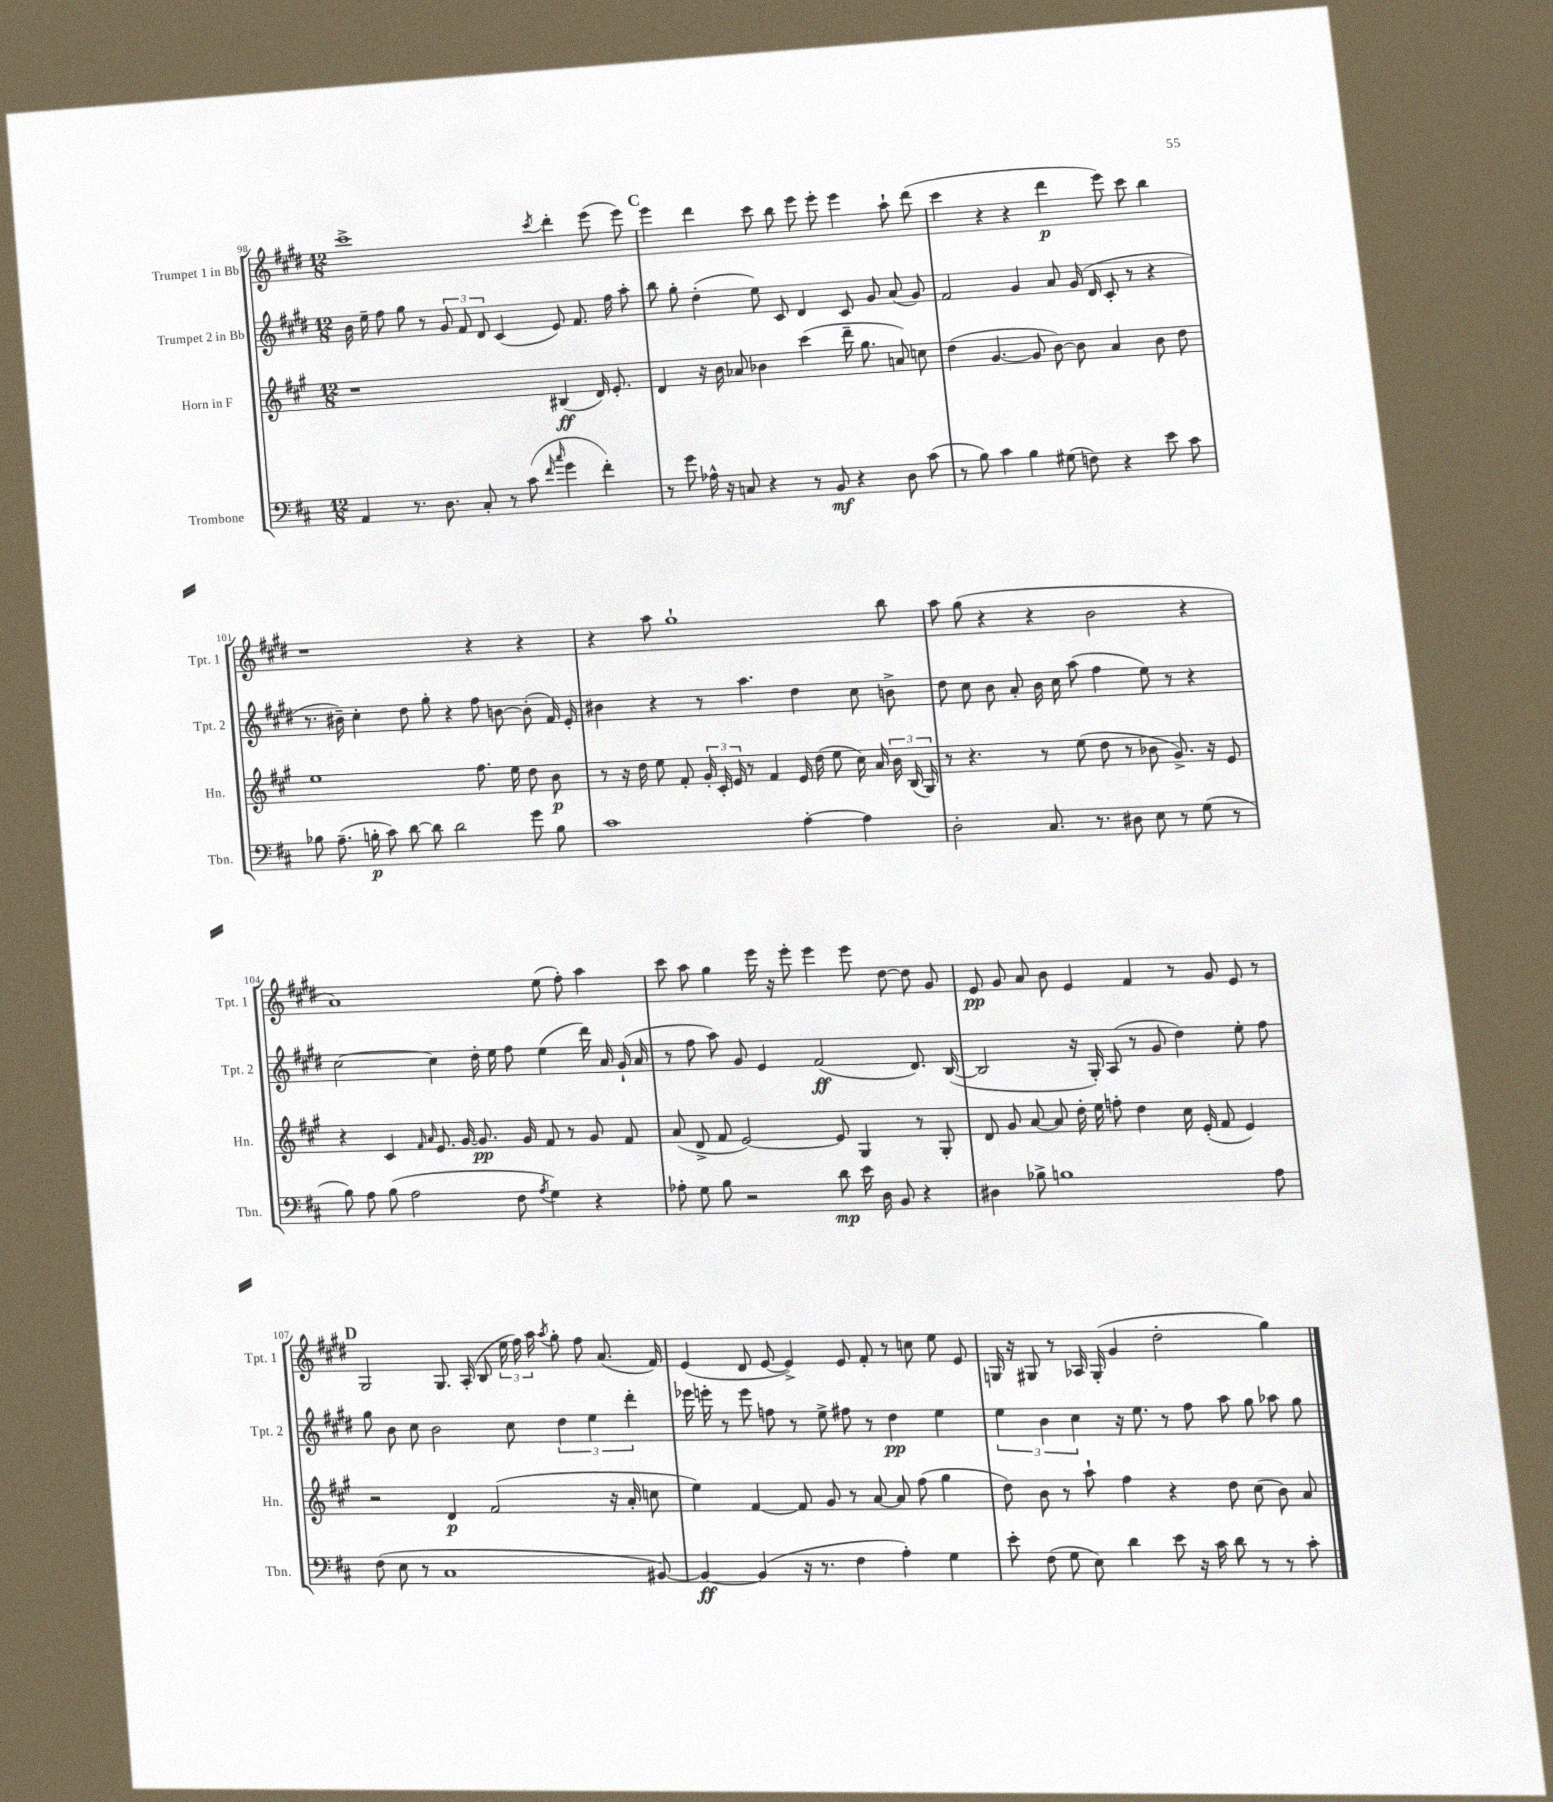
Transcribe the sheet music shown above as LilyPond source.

<<
\new StaffGroup <<
\new Staff = "s0" \with { instrumentName = "Trumpet 1 in Bb" shortInstrumentName = "Tpt. 1" } {
    \clef treble \key e \major \numericTimeSignature \time 12/8
    \autoBeamOff cis'''1-> \acciaccatura { cis'''8 } dis'''4-. e'''8( e'''8) |
    \mark \markup { \bold "C" } e'''4 dis'''4 cis'''8 b''8 e'''8 e'''8-. e'''4 a''8-! dis'''8( |
    cis'''4 r4 r4 dis'''4\p e'''8) cis'''8 b''4 |
    r1 r4 r4 |
    r4 a''8 gis''1-! b''8 |
    a''8 gis''8( r4 r4 b'2 r4 |
    a'1) e''8( fis''8-.) a''4 |
    cis'''8 a''8 gis''4 e'''16 r16 e'''8-. e'''4 e'''8 dis''8~ dis''8 gis'8 |
    e'8\pp gis'8 a'8 b'8 e'4 fis'4 r8 gis'8 e'8 r8 |
    \mark \markup { \bold "D" } gis2 gis8. a16-.( b8 \tuplet 3/2 { e''16 fis''16) a''16 } \acciaccatura { a''8 } gis''8-. fis''8 a'8.( fis'16) |
    e'4( dis'8 e'8~ e'4->) e'8 fis'8-. r8 c''8 e''8 e'8 |
    g16 r16 gis8 r8 aes16 gis16-.( gis'4 dis''2-. gis''4) \bar "|." |
}
\new Staff = "s1" \with { instrumentName = "Trumpet 2 in Bb" shortInstrumentName = "Tpt. 2" } {
    \clef treble \key e \major \numericTimeSignature \time 12/8
    \autoBeamOff b'16 e''16-- fis''8 gis''8 r8 \tuplet 3/2 { gis'8 fis'8 dis'8 } cis'4( e'8) fis'8. fis''16 a''8-. |
    \mark \markup { \bold "C" } b''8 gis''8-. dis''4-.( e''8) cis'8 dis'4 cis'8 gis'8 a'8( gis'8) |
    fis'2 gis'4 a'8 gis'16( dis'16 cis'8-. r8 r4 |
    r8. bis'16--) cis''4-. dis''8 gis''8-. r4 fis''8 b'8~ b'8-.( fis'16) e'16-. |
    bis'4 r4 r8 a''4. dis''4 cis''8 b'8-> |
    dis''8 cis''8 b'8 a'8-. b'16 cis''16 a''8( fis''4 e''8) r8 r4 |
    cis''2~ cis''4 dis''16-. e''16 fis''8 e''4( dis'''16) a'16 gis'16-!( a'16 |
    r8 fis''8 a''8) gis'8 e'4 fis'2\ff( dis'8.) b16~( |
    b2 r16 gis16-.) a8( r8 gis'8 dis''4) e''8-. fis''8 |
    \mark \markup { \bold "D" } gis''8 b'8 cis''8 b'2 cis''8 \tuplet 3/2 { dis''4 e''4 dis'''4-. } |
    ees'''16 e'''16-. r8 e'''8 f''8 r8 e''8-> fis''8 r8 dis''4\pp e''4 |
    \tuplet 3/2 { e''4 b'4 cis''4 } r16 e''8. r8 fis''8 a''8 gis''8 aes''8 gis''8 \bar "|." |
}
\new Staff = "s2" \with { instrumentName = "Horn in F" shortInstrumentName = "Hn." } {
    \clef treble \key a \major \numericTimeSignature \time 12/8
    \autoBeamOff r1 bis4\ff( d'16) e'8.-. |
    \mark \markup { \bold "C" } d'4 r16 b'16 aes'8 bes'4 cis'''4( d'''16-- gis''8. a'8) c''8 |
    d''4( gis'4.~ gis'8 b'8~) b'8 a'4 b'8 d''8 |
    e''1 fis''8. e''16 d''8 b'8\p |
    r8 r16 d''16 e''8 fis'8-. \tuplet 3/2 { gis'16-. cis'16-. e'16 } r8 fis'4 e'16 d''16( e''8 cis''16) a'16 \tuplet 3/2 { b'16 b16( gis16) } |
    r8 r4. r8 e''8( d''8 r8 bes'8 gis'8.->) r16 e'8 |
    r4 cis'4 \grace { fis'16 a'16 } e'8. gis'16~ gis'8.\pp gis'16 fis'8 r8 gis'8 fis'8 |
    a'8( d'8-> fis'8 e'2~) e'8 gis4 r8 gis8-. |
    d'8 gis'8 a'8~ a'8 d''16-. e''16 f''8-. d''4 cis''16 e'16-.( fis'8 e'4) |
    \mark \markup { \bold "D" } r2 d'4\p fis'2( r16 a'16-. c''8 |
    e''4) fis'4~ fis'8 gis'8 r8 a'8~ a'8 fis''8( gis''4 |
    d''8) b'8 r8 a''8-! fis''4 r4 d''8 cis''8( b'8) a'8 \bar "|." |
}
\new Staff = "s3" \with { instrumentName = "Trombone" shortInstrumentName = "Tbn." } {
    \clef bass \key d \major \numericTimeSignature \time 12/8
    \autoBeamOff a,4 r8. d8. cis8-. r8 cis'8( \grace { fis'16 cis''16 } g'4 fis'4-.) |
    \mark \markup { \bold "C" } r8 g'8 aes16-^ r16 c8 r4 r8 b,8\mf r4 d8 cis'8( |
    r8 b8) cis'4 b4 gis8( f8) r4 e'8 cis'8 |
    bes8 a8.--( b16-.\p cis'8) d'8~ d'8 d'2 g'8 b8 |
    cis'1 a4~-. a4 |
    d2-. cis8. r8. dis8 e8 r8 g8( r8 |
    b8) a8 b8( a2 fis8 \acciaccatura { a8 } g4) r4 |
    aes8-. g8 b8 r2 d'8\mp e'16 d16 b,8 r4 |
    dis4 bes8-> b1 a8 |
    \mark \markup { \bold "D" } fis8( e8 r8 cis1 bis,8~) |
    bis,4~\ff bis,4( r16 r8. fis4 a4-.) g4 |
    e'8-. fis8( g8 e8) d'4 e'8 r16 cis'16 d'8 r8 r8 cis'8-. \bar "|." |
}
>>
>>
\layout { \context { \Score currentBarNumber = #98 } }
